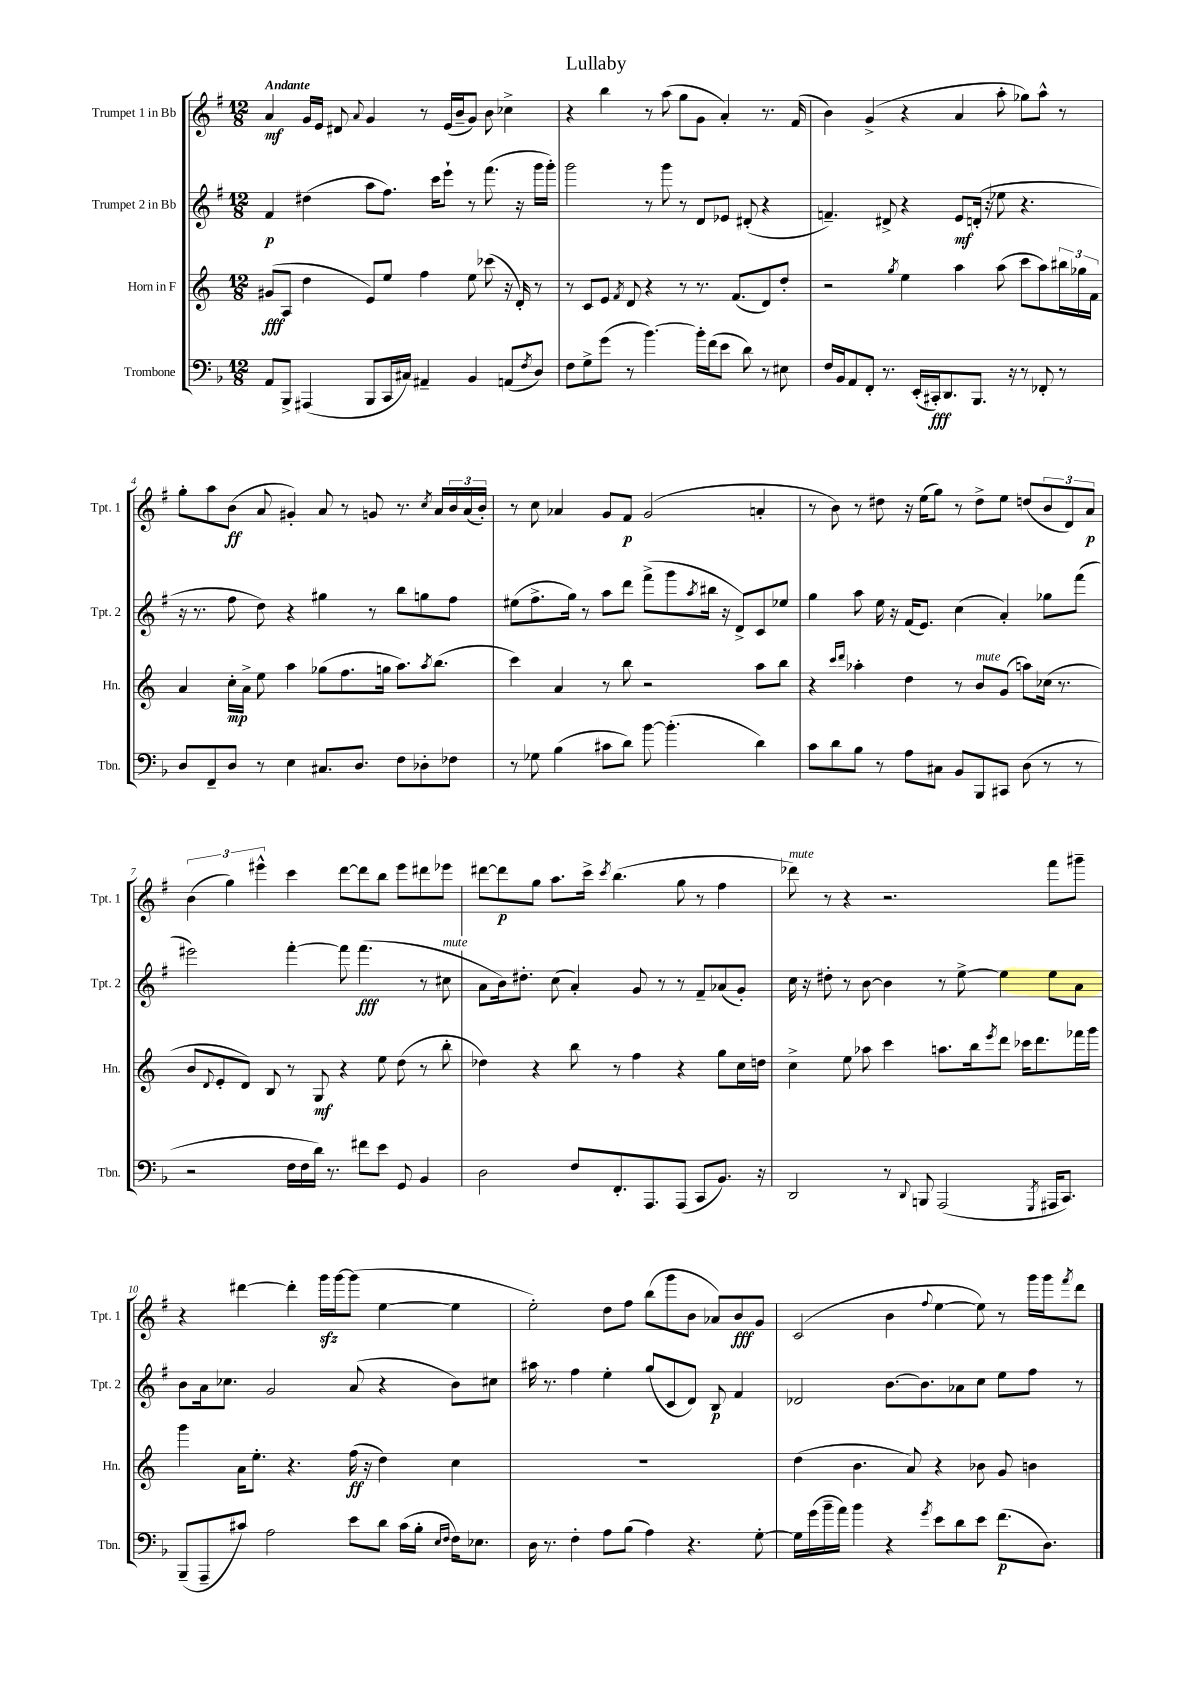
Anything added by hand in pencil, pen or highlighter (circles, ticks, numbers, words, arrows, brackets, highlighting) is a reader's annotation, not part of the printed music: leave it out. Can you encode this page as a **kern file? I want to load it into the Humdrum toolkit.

**kern	**dynam	**kern	**dynam	**kern	**dynam	**kern	**dynam
*part4	*part4	*part3	*part3	*part2	*part2	*part1	*part1
*staff4	*staff4	*staff3	*staff3	*staff2	*staff2	*staff1	*staff1
*I"Trombone	*	*I"Horn in F	*	*I"Trumpet 2 in Bb	*	*I"Trumpet 1 in Bb	*
*I'Tbn.	*	*I'Hn.	*	*I'Tpt. 2	*	*I'Tpt. 1	*
*clefF4	*	*clefG2	*	*clefG2	*	*clefG2	*
*k[b-]	*	*k[]	*	*k[f#]	*	*k[f#]	*
*M12/8	*	*M12/8	*	*M12/8	*	*M12/8	*
=1	=1	=1	=1	=1	=1	=1	=1
!	!	!	!	!	!	!LO:TX:a:B:t=Andante	!
8AA/L	.	(8g#X/L	fff	4f#/	p	4a/	mf
8BBB-^/J	.	8A/J	.	.	.	.	.
(4AAA#X/	.	4dd\	.	(4dd#X\	.	16g/LL	.
.	.	.	.	.	.	16e/JJ	.
.	.	.	.	.	.	8d#X/	.
.	.	.	.	.	.	8qqa/	.
8BBB-/L	.	8e/L)	.	8aa\L	.	4g/	.
16CC/L	.	8ee/J	.	8.ff#\J)	.	.	.
16C#X/JJ)	.	.	.	.	.	.	.
4AA#X~/	.	4ff\	.	.	.	8r	.
.	.	.	.	16ccc\KL	.	.	.
.	.	.	.	8eee`\J	.	(16e/LL	.
.	.	.	.	.	.	16b~/J	.
4BB-/	.	8ee\	.	8r	.	8g/J)	.
.	.	(8ccc-X\	.	(8.fff#\	.	8b\	.
(8AAn/L	.	16r	.	.	.	4cc-X^\	.
.	.	16d'/)	.	16r	.	.	.
8qF/	.	.	.	.	.	.	.
8D/J)	.	8r	.	16ggg\LL	.	.	.
.	.	.	.	16ggg'\JJ)	.	.	.
=2	=2	=2	=2	=2	=2	=2	=2
8F\L	.	8r	.	2ggg\	.	4r	.
8G^\	.	8c/L	.	.	.	.	.
(8g\J	.	8e/J	.	.	.	4bb\	.
.	.	8qf/	.	.	.	.	.
8r	.	8d/	.	.	.	.	.
[4.b-\)	.	4r	.	8r	.	8r	.
.	.	.	.	8ggg\	.	(8aa\	.
.	.	8r	.	8r	.	8gg\L	.
16b-'\LL]	.	8.r	.	8d/L	.	8g\J	.
(16f\J	.	.	.	.	.	.	.
8e\J	.	.	.	8e-X/J	.	4a'/)	.
.	.	(8.f/L	.	.	.	.	.
8d\)	.	.	.	(8d#X'/	.	.	.
8r	.	8d/)	.	4r	.	8.r	.
8E#X\	.	8dd'/J	.	.	.	.	.
.	.	.	.	.	.	(16f#/	.
=3	=3	=3	=3	=3	=3	=3	=3
16F/LL	.	2r	.	4.fn~/)	.	4b\)	.
16BB-/J	.	.	.	.	.	.	.
8AA/	.	.	.	.	.	.	.
8FF'/J	.	.	.	.	.	(4g^/	.
8.r	.	.	.	8d#X^/	.	.	.
.	.	8qgg/	.	.	.	.	.
.	.	4ee\	.	4r	.	4r	.
(16EE'/LL	.	.	.	.	.	.	.
16CC#X'/J)	fff	.	.	.	.	.	.
8.DD/	.	.	.	.	.	.	.
.	.	4aa\	.	8e/L	mf	4a/	.
8.BBB-/J	.	.	.	(16dn'/Jk	.	.	.
.	.	.	.	16r	.	.	.
.	.	(8aa\	.	8ee-X\	.	8aa'\	.
16r	.	.	.	.	.	.	.
8r	.	8ccc\L	.	4.r	.	8gg-X\L)	.
8FF-X'/	.	8aa\)	.	.	.	8aa^^\J	.
8r	.	24bb#X\L	.	.	.	8r	.
.	.	24gg-X\	.	.	.	.	.
.	.	24f\JJ	.	.	.	.	.
!!LO:LB:g=z
=4	=4	=4	=4	=4	=4	=4	=4
8D/L	.	4a/	.	16r	.	8gg'\L	.
.	.	.	.	8.r	.	.	.
8FF~/	.	.	.	.	.	8aa\	.
8D/J	.	16cc'\LL	mp	8ff#\	.	(8b\J	ff
.	.	16a^\JJ	.	.	.	.	.
8r	.	8ee\	.	8dd\)	.	8a/	.
4E\	.	4aa\	.	4r	.	4g#X'/)	.
8.C#X/L	.	(8gg-X\L	.	4gg#X\	.	8a/	.
.	.	8.ff\	.	.	.	8r	.
8.D/J	.	.	.	.	.	.	.
.	.	.	.	8r	.	8gn/	.
.	.	16ggn\Jk	.	.	.	.	.
8F\L	.	8.aa\L)	.	8bb\L	.	8.r	.
8D-X'\	.	.	.	8ggn\	.	.	.
.	.	8qaa/	.	.	.	8qcc/	.
.	.	(8.bb\J	.	.	.	16a/LL	.
8F-X\J	.	.	.	8ff#\J	.	24b/	.
.	.	.	.	.	.	(24a/	.
.	.	.	.	.	.	24b'/JJ)	.
=5	=5	=5	=5	=5	=5	=5	=5
8r	.	4ccc\)	.	(8ee#X\L	.	8r	.
8G-X\	.	.	.	8.ff#^\	.	8cc\	.
(4B-\	.	4a/	.	.	.	4a-X/	.
.	.	.	.	16gg\Jk)	.	.	.
.	.	.	.	8r	.	.	.
8c#X\L	.	8r	.	8aa\L	.	8g/L	.
8d\J)	.	8bb\	.	8ddd\J	.	8f#/J	p
[8b-\	.	2r	.	(8fff#^\L	.	(2g/	.
(4.b-'\]	.	.	.	8ggg\	.	.	.
.	.	.	.	8qaa/	.	.	.
.	.	.	.	16bb#X\Jk	.	.	.
.	.	.	.	16r	.	.	.
.	.	.	.	8d^/L)	.	.	.
4d\)	.	8aa\L	.	8c/	.	4an'/	.
.	.	8bb\J	.	8ee-X/J	.	.	.
=6	=6	=6	=6	=6	=6	=6	=6
8c\L	.	4r	.	4gg\	.	8r	.
8d\	.	.	.	.	.	8b\)	.
.	.	16qqccc/LL	.	.	.	.	.
.	.	16qqddd/JJ	.	.	.	.	.
8B-\J	.	4aa-X'\	.	8aa\	.	8r	.
8r	.	.	.	16ee\	.	8dd#X\	.
.	.	.	.	16r	.	.	.
8A\L	.	4dd\	.	(16f#/KL	.	16r	.
.	.	.	.	8.e/J)	.	(16ee\KL	.
8C#X\J	.	.	.	.	.	8gg\J)	.
8BB-/L	.	8r	.	(4cc\	.	8r	.
!	!	!LO:TX:a:i:t=mute	!	!	!	!	!
8BBB-/	.	8b/L	.	.	.	8dd#^\L	.
8CC#X/J	.	(8g/J	.	4a'/)	.	8ee\J	.
(8D\	.	8aan\L)	.	.	.	(8ddn/L	.
8r	.	(16cc-X\Jk	.	8gg-X\L	.	12b/	.
.	.	8.r	.	.	.	.	.
.	.	.	.	.	.	12d/)	.
8r	.	.	.	(8fff#\J	.	.	.
.	.	.	.	.	.	12a/J	p
!!LO:LB:g=z
=7	=7	=7	=7	=7	=7	=7	=7
2r	.	8b/L	.	2eee#X\)	.	(6b\	.
.	.	8qqd/	.	.	.	.	.
.	.	8e'/	.	.	.	.	.
.	.	.	.	.	.	6gg\)	.
.	.	8d/J)	.	.	.	.	.
.	.	.	.	.	.	6eee#X^^\	.
.	.	8B/	.	.	.	.	.
16F\LL	.	8r	.	[4fff#'\	.	4ccc\	.
16F\	.	.	.	.	.	.	.
16d\JJ)	.	8G/	mf	.	.	.	.
8.r	.	.	.	.	.	.	.
.	.	4r	.	8fff#\]	.	[8ddd\L	.
8f#X\L	.	.	.	(4.fff#\	fff	8ddd\]	.
8e\J	.	8ee\	.	.	.	8bb\J	.
8GG/	.	(8dd\	.	.	.	8eee#\L	.
4BB-/	.	8r	.	8r	.	8ddd#X\	.
!	!	!	!	!LO:TX:a:i:t=mute	!	!	!
.	.	8bb'\	.	8cc#X\	.	8eee-X\J	.
=8	=8	=8	=8	=8	=8	=8	=8
2D\	.	4dd-X\)	.	8a\L	.	[8ddd#X\L	.
.	.	.	.	16b\k)	.	8ddd#\]	p
.	.	.	.	8.dd#X'\J	.	.	.
.	.	4r	.	.	.	8gg\J	.
.	.	.	.	(8cc\	.	8.aa\L	.
8F/L	.	8bb\	.	4a'/)	.	.	.
.	.	.	.	.	.	16ccc^\Jk	.
.	.	.	.	.	.	8qccc/	.
8.FF'/	.	8r	.	.	.	(4.bb\	.
.	.	4ff\	.	8g/	.	.	.
8.AAA/	.	.	.	.	.	.	.
.	.	.	.	8r	.	.	.
(8AAA/J	.	4r	.	8r	.	8gg\	.
8CC/L	.	.	.	8f#~/L	.	8r	.
8.BB-/J)	.	8gg\L	.	(8a-X/	.	4ff#\	.
.	.	16cc\L	.	8g'/J)	.	.	.
16r	.	16ddn\JJ	.	.	.	.	.
=9	=9	=9	=9	=9	=9	=9	=9
!	!	!	!	!	!	!LO:TX:a:i:t=mute	!
2DD/	.	4cc^\	.	16cc\	.	8ddd-X\)	.
.	.	.	.	16r	.	.	.
.	.	.	.	8dd#X'\	.	8r	.
.	.	8ee\	.	8r	.	4r	.
.	.	8aa-X\	.	[8b\	.	.	.
8r	.	4ccc\	.	4b\]	.	2.r	.
8qqDD/	.	.	.	.	.	.	.
8BBBn/	.	.	.	.	.	.	.
(2AAA/	.	8.aan\L	.	8r	.	.	.
.	.	.	.	[8ee^\	.	.	.
.	.	16bb\k	.	.	.	.	.
.	.	8qeee/	.	.	.	.	.
.	.	8ddd\J	.	4ee\]	.	.	.
.	.	16ccc-X\KL	.	.	.	.	.
.	.	8.ddd\	.	.	.	.	.
8qGGG/	.	.	.	.	.	.	.
16AAA#X/KL	.	.	.	8ee\L	.	8fff#\L	.
8.CC/J)	.	.	.	.	.	.	.
.	.	16fff-X\L	.	8a\J	.	8ggg#X~\J	.
.	.	16ggg\JJ	.	.	.	.	.
!!LO:LB:g=z
=10	=10	=10	=10	=10	=10	=10	=10
(8BBB-~/L	.	4ggg\	.	8b\L	.	4r	.
8AAA~/	.	.	.	16a\k	.	.	.
.	.	.	.	8.cc-X\J	.	.	.
8c#X/J)	.	16a\KL	.	.	.	[4ddd#X\	.
.	.	8.ee'\J	.	.	.	.	.
2A\	.	.	.	2g/	.	.	.
.	.	4.r	.	.	.	4ddd#'\]	.
.	.	.	.	.	.	16gggzz\LL	.
.	.	.	.	.	.	[16ggg\J	.
8e\L	.	(16ff\	ff	(8a/	.	(8ggg\J]	.
.	.	16r	.	.	.	.	.
8d\J	.	4dd\)	.	4r	.	[4ee\	.
(16c#\LL	.	.	.	.	.	.	.
16B-'\JJ	.	.	.	.	.	.	.
16qqE/LL	.	.	.	.	.	.	.
16qqF/JJ	.	.	.	.	.	.	.
16F\KL)	.	4cc\	.	8b\L)	.	4ee\]	.
8.E-X\J	.	.	.	.	.	.	.
.	.	.	.	8cc#X\J	.	.	.
=11	=11	=11	=11	=11	=11	=11	=11
16D\	.	1.r	.	16aa#X\	.	2ee'\)	.
8.r	.	.	.	8.r	.	.	.
4F'\	.	.	.	4ff#\	.	.	.
8A\L	.	.	.	4ee'\	.	8dd\L	.
(8B-\J	.	.	.	.	.	8ff#\J	.
4A\)	.	.	.	(8gg/L	.	(8bb\L	.
.	.	.	.	8c/	.	8ggg\	.
4.r	.	.	.	8d/J)	.	8b\J	.
.	.	.	.	8B/	p	8a-X/L)	.
.	.	.	.	4f#/	.	8b/	fff
[8G'\	.	.	.	.	.	8g/J	.
=12	=12	=12	=12	=12	=12	=12	=12
16G\LL]	.	(4dd\	.	2d-X/	.	(2c/	.
(16g\	.	.	.	.	.	.	.
16b-~\	.	.	.	.	.	.	.
16a\JJ)	.	.	.	.	.	.	.
4b-\	.	4.b\	.	.	.	.	.
4r	.	.	.	[8.b\L	.	4b\	.
.	.	8a/)	.	.	.	.	.
.	.	.	.	8.b\]	.	.	.
8qg/	.	.	.	.	.	8qqff#/	.
8e\L	.	4r	.	.	.	[4ee\	.
8d\	.	.	.	8a-X\	.	.	.
8e\J	.	8b-X\	.	8cc\J	.	8ee\])	.
(8.f\L	p	8g/	.	8ee\L	.	8r	.
.	.	4bn\	.	8ff#\J	.	16ggg\LL	.
8.D\J)	.	.	.	.	.	16ggg\J	.
.	.	.	.	.	.	8qfff#/	.
.	.	.	.	8r	.	8ddd\J	.
==	==	==	==	==	==	==	==
*-	*-	*-	*-	*-	*-	*-	*-
